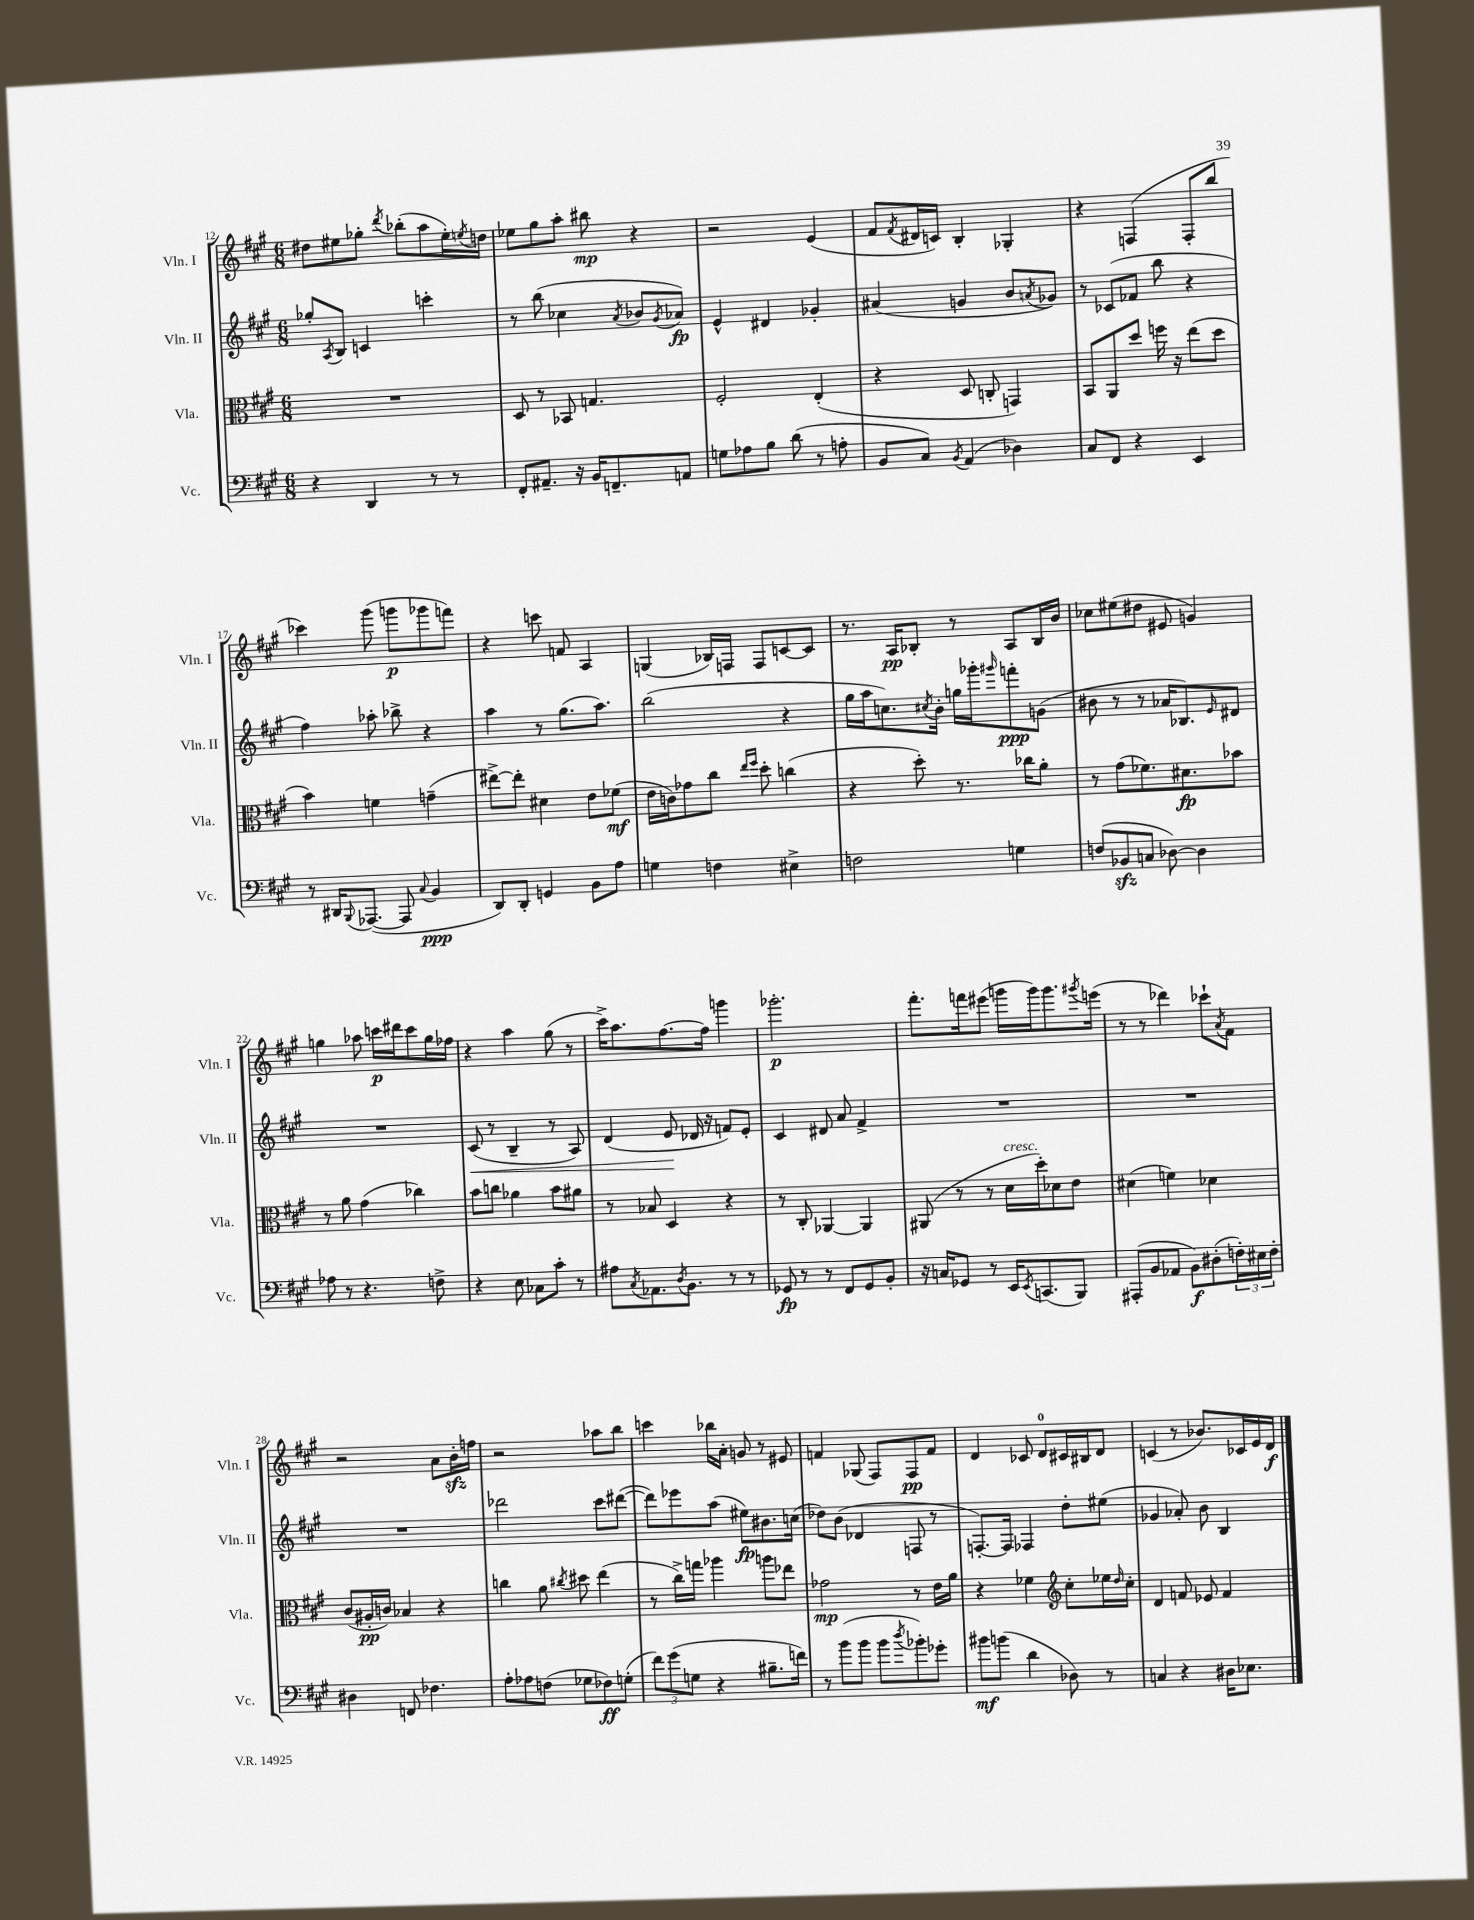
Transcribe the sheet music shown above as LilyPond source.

<<
\new StaffGroup <<
\new Staff = "s0" \with { instrumentName = "Vln. I" shortInstrumentName = "Vln. I" } {
    \clef treble \key a \major \numericTimeSignature \time 6/8
    dis''8 eis''8 ges''8-. \acciaccatura { d'''8 } bes''8-.( a''8 eis''16-.) \acciaccatura { e''8 } d''16 |
    ees''8 gis''8 a''8-. bis''8\mp r4 |
    r2 e'4( |
    fis'8 \acciaccatura { fis'8 } dis'16 c'16) b4-. ges4-. |
    r4 f4( f8-. b''8 |
    ces'''4) gis'''8( g'''8\p ges'''8 f'''8) |
    r4 c'''8 f'8 a4 |
    g4( bes16) f16 f8 c'8~ c'8 |
    r8. a16\pp bes8-. r8 a8 bes16 b'16 |
    ces''8 eis''8( dis''8 eis'8 g'4) |
    g''4 aes''8 c'''16\p dis'''16 c'''8 g''16 fes''16 |
    r4 a''4 gis''8( r8 |
    cis'''16->) a''8. fis''8.~ fis''16 g'''4 |
    ges'''2.-.\p |
    fis'''8.-. f'''16 eis'''8( g'''16 g'''16) g'''8. \acciaccatura { gis'''8 } e'''16( |
    r8 r8 des'''4) ces'''8-! \acciaccatura { a'8 } fis'8 |
    r2 a'8 b'16-.\sfz f''16 |
    r2 aes''8 b''8 |
    c'''4 bes''16 a'16-. g'8 r8 eis'8 |
    f'4 ges8( fis8) fis8\pp f'8 |
    d'4 ces'8 d'8-0 cis'16 bis16 d'8 |
    c'4( r8 bes'8.) ces'16 e'16 d'16\f \bar "|." |
}
\new Staff = "s1" \with { instrumentName = "Vln. II" shortInstrumentName = "Vln. II" } {
    \clef treble \key a \major \numericTimeSignature \time 6/8
    ges''8-. \acciaccatura { a8 } b8 c'4 c'''4-. |
    r8 b''8( ces''4 \acciaccatura { a'8 } bes'8 \acciaccatura { gis'8 } aes'8\fp) |
    e'4-^ dis'4 ges'4-. |
    ais'4( g'4 b'8 \acciaccatura { a'8 } ges'8) |
    r8 ces'8( fes'8 b''8 r4 |
    fis''4) aes''8-. bes''8-> r4 |
    a''4 r8 gis''8.( a''8.) |
    b''2( r4 |
    gis''16 a''16 c''8.) \acciaccatura { cis''8 } b'16-. g''16 ges'''16-. \grace { gis'''16 } f'''8-.\ppp g'8( |
    bis'8 r8 r8 aes'16 bes8.) \grace { e'16 } dis'8 |
    R2. |
    cis'8\<( r8 b4-- r8 a8) |
    d'4( e'8\! des'16 r16 f'8) e'8-. |
    cis'4 dis'8 a'8 fis'4-> |
    R2. |
    R2. |
    R2. |
    des'''2 cis'''8 dis'''8~( |
    dis'''8) ees'''8 a''8( eis''8\fp) bis'8. c''16( |
    des''8) b'8( des'4 f8 r8 |
    f8.~-.) f16 fes4 d''8-. eis''8( |
    ges'4 aes'8-.) b'8 b4 \bar "|." |
}
\new Staff = "s2" \with { instrumentName = "Vla." shortInstrumentName = "Vla." } {
    \clef alto \key a \major \numericTimeSignature \time 6/8
    R2. |
    d8 r8 bes,8 g4. |
    fis2-. e4-.( |
    r4 d8 c8-. g,4) |
    b,8 a,8 d''8 f''16 r16 e''8( d''8 |
    b'4) f'4 g'4--( |
    eis''8~->) eis''8-. dis'4 e'8 fes'8\mf( |
    e'16 c'16) ges'8 cis''8 \grace { e''16 fis''16 } d''8-. c''4( |
    r4 d''8-.) r8. ces''16 a'8-. |
    r8 gis'8( fes'8.) dis'8.\fp bes'8 |
    r8 a'8 gis'4( ces''4) |
    b'8 c''8 aes'4 b'8 ais'8 |
    r8 bes8 d4 r4 |
    r8 cis8-. aes,4~ aes,4 |
    ais,8( r8 r8 d'16^\markup { \italic "cresc." } d''16-.) des'8 e'8 |
    dis'4( f'4) des'4 |
    cis'8( ais16-.\pp c'16) bes4 r4 |
    c''4 a'8 \acciaccatura { cis''8 } dis''8 e''4( |
    r8 cis''16->) g''16 aes''4 a''8 ees''8 |
    ges'2\mp r8 e'16 a'16 |
    r4 fes'4 \clef treble cis''8-. ees''16 \grace { d''16 } cis''16-. |
    d'4 f'8 ees'8 f'4 \bar "|." |
}
\new Staff = "s3" \with { instrumentName = "Vc." shortInstrumentName = "Vc." } {
    \clef bass \key a \major \numericTimeSignature \time 6/8
    r4 d,4 r8 r8 |
    fis,8-. ais,8.-- r16 b,16 f,8.-- a,8 |
    g8 aes8 b8 d'8( r8 a8-. |
    b,8 cis8) \acciaccatura { b,8 } a,4( des4) |
    cis8 fis,8 r4 e,4 |
    r8 dis,16 \appoggiatura { b,,8 } aes,,8.~( aes,,8 \appoggiatura { cis8 } b,4\ppp |
    d,8) d,8-. g,4 b,8 a8 |
    g4 f4 eis4-> |
    f2 g4 |
    f8( bes,8\sfz c8 des8~) des4 |
    aes8 r8 r4. f8-> |
    r4 e8 ces8 cis'8-. r8 |
    ais8 \acciaccatura { cis8 } aes,8. \acciaccatura { d8 } b,8. r8 r8 |
    ges,8\fp r8 r8 fis,8 ges,8 b,8-. |
    r16 c16 ges,8 r8 e,16 \acciaccatura { e,8 } c,8.( b,,8) |
    ais,,8-.( b,8 aes,8 b,8\f) dis8-.( \tuplet 3/2 { f16-.) eis16 f16-. } |
    dis4 f,8 fes4. |
    a8-. aes8 f8( ges8 fes8\ff) g8-.( |
    \tuplet 3/2 { fis'8) gis'8( g8 } r4 bis8.-- f'16) |
    r8 b'8( b'8 b'8 \acciaccatura { d''8 } bes'8-.) ges'8-. |
    bis'8\mf b'8( d'4 des8) r8 |
    c4 r4 dis16 ees8. \bar "|." |
}
>>
>>
\layout { \context { \Score currentBarNumber = #12 } }
